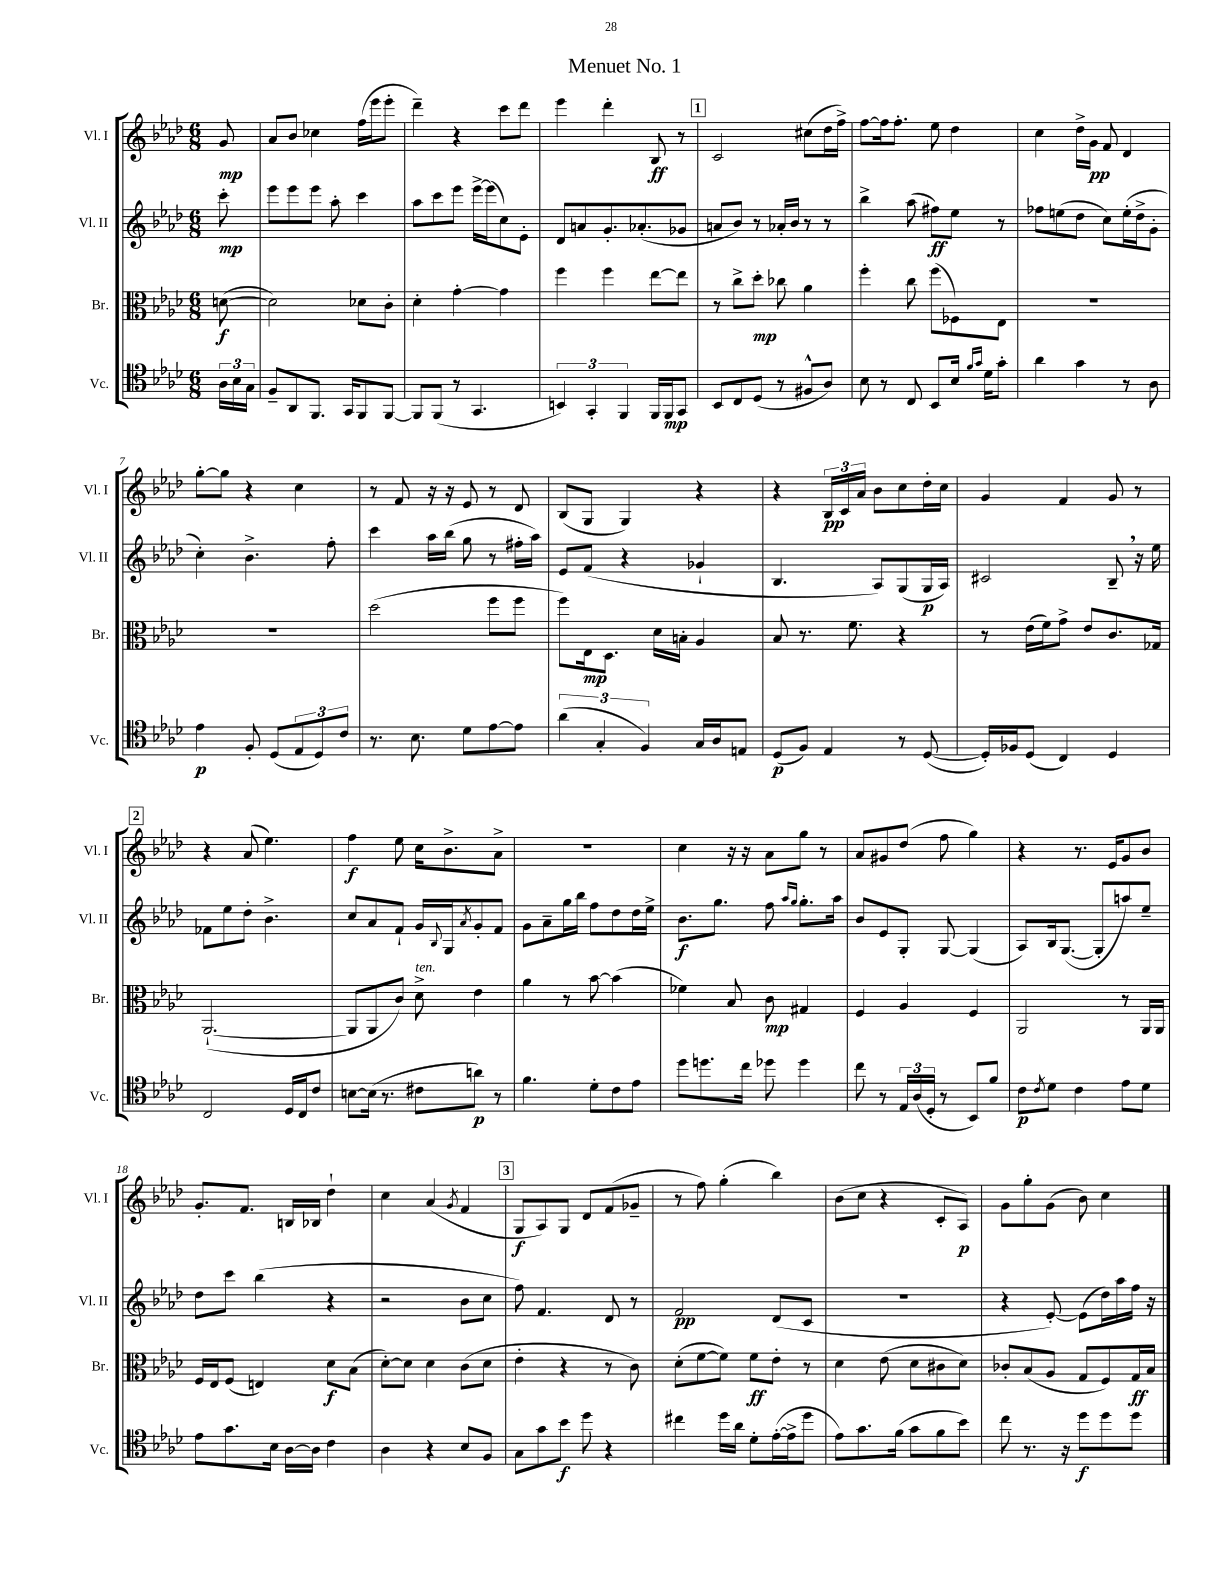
\header { title = "Menuet No. 1" }
<<
\new StaffGroup <<
\new Staff = "s0" \with { instrumentName = "Vl. I" shortInstrumentName = "Vl. I" } {
    \clef treble \key aes \major \numericTimeSignature \time 6/8 \partial 8
    g'8\mp |
    aes'8 bes'8 ces''4 f''16( ees'''16 ees'''8-. |
    des'''4--) r4 c'''8 des'''8 |
    ees'''4 des'''4-. bes8\ff r8 |
    \mark \markup { \box "1" } c'2 cis''8( des''16 f''16->) |
    f''8~ f''16 f''8.-. ees''8 des''4 |
    c''4 des''16-> g'16\pp f'8 des'4 |
    g''8~-. g''8 r4 c''4 |
    r8 f'8 r16 r16 ees'8 r8 des'8 |
    bes8( g8 g4) r4 |
    r4 \tuplet 3/2 { bes16\pp c'16 aes'16 } bes'8 c''8 des''16-. c''16 |
    g'4 f'4 g'8 r8 |
    \mark \markup { \box "2" } r4 aes'8( ees''4.) |
    f''4\f ees''8 c''16 bes'8.-> aes'8-> |
    R2. |
    c''4 r16 r16 aes'8 g''8 r8 |
    aes'8 gis'8 des''8( f''8 g''4) |
    r4 r8. ees'16 g'8 bes'8 |
    g'8.-. f'8. b16 bes16 des''4-! |
    c''4 aes'4( \acciaccatura { g'8 } f'4 |
    \mark \markup { \box "3" } g8\f aes8) g8 des'8 f'8( ges'8-- |
    r8 f''8) g''4-.( bes''4) |
    bes'8( c''8 r4 c'8-. aes8\p) |
    g'8 g''8-. g'8( bes'8) c''4 \bar "|." |
}
\new Staff = "s1" \with { instrumentName = "Vl. II" shortInstrumentName = "Vl. II" } {
    \clef treble \key aes \major \numericTimeSignature \time 6/8 \partial 8
    c'''8-.\mp |
    ees'''8 ees'''8 ees'''8 aes''8-. c'''4 |
    aes''8 c'''8 ees'''8 ees'''16~-> ees'''16( c''8) ees'8-. |
    des'8 a'8 g'8.-. aes'8.-.( ges'8 |
    \mark \markup { \box "1" } a'8 bes'8) r8 aes'16-. bes'16 r8 r8 |
    bes''4-> aes''8( fis''8\ff) ees''8 r8 |
    fes''8 e''8( des''8 c''8) e''16-.( des''16-> g'8-. |
    c''4-.) bes'4.-> f''8-. |
    c'''4 aes''16 bes''16( g''8 r8 fis''16-. aes''16) |
    ees'8 f'8( r4 ges'4-! |
    bes4. aes8) g8( g16\p aes16) |
    cis'2 bes8-- \breathe r16 ees''16 |
    \mark \markup { \box "2" } fes'8 ees''8 des''8-. bes'4.-> |
    c''8 aes'8 f'8-! g'16 \appoggiatura { bes8 } g16 \acciaccatura { aes'8 } g'8-. f'8 |
    g'8 aes'8-- g''16 bes''16 f''8 des''8 des''16 ees''16-> |
    bes'8.\f g''8. f''8 \grace { aes''16 g''16 } g''8.-. aes''16 |
    bes'8 ees'8 g8-. g8~ g4( |
    aes8) bes16 g8.~( g8-. a''8) ees''8-- |
    des''8 c'''8 bes''4( r4 |
    r2 bes'8 c''8 |
    \mark \markup { \box "3" } f''8) f'4. des'8 r8 |
    f'2\pp des'8( c'8 |
    R2. |
    r4 ees'8~-.) ees'8( des''16) aes''16 f''16 r16 \bar "|." |
}
\new Staff = "s2" \with { instrumentName = "Br." shortInstrumentName = "Br." } {
    \clef alto \key aes \major \numericTimeSignature \time 6/8 \partial 8
    d'8~\f( |
    d'2) des'8 c'8-. |
    des'4-. g'4~-. g'4 |
    f''4 f''4 ees''8~ ees''8 |
    \mark \markup { \box "1" } r8 c''8-> des''8-.\mp ces''8 aes'4 |
    f''4-. c''8 f''8( fes8) ees8 |
    R2. |
    R2. |
    des''2( f''8 f''8 |
    f''8) ees16\mp des8. des'16 b16-. aes4 |
    bes8 r8. f'8. r4 |
    r8 ees'16( f'16) g'8-> ees'8 c'8. ges16 |
    \mark \markup { \box "2" } aes,2.~-!( |
    aes,8 aes,8 c'8) des'8->^\markup { \italic "ten." } ees'4 |
    aes'4 r8 bes'8~ bes'4( |
    fes'4) bes8 c'8\mp gis4 |
    f4 aes4 f4 |
    aes,2 r8 aes,16 aes,16 |
    f16 ees16 f8( e4) des'8\f bes8( |
    des'8~-.) des'8 des'4 c'8( des'8 |
    \mark \markup { \box "3" } ees'4-. r4 r8 c'8) |
    des'8-.( f'8~ f'8) f'8\ff ees'8-. r8 |
    des'4 ees'8( des'8 cis'8 des'8) |
    ces'8-. bes8( aes8 g8 f8) g16\ff bes16 \bar "|." |
}
\new Staff = "s3" \with { instrumentName = "Vc." shortInstrumentName = "Vc." } {
    \clef tenor \key aes \major \numericTimeSignature \time 6/8 \partial 8
    \tuplet 3/2 { aes16 bes16 g16 } |
    f8-- aes,8 f,8. g,16 f,8 f,8~ |
    f,8 f,8( r8 g,4. |
    \tuplet 3/2 { b,4) g,4-. f,4 } f,16 f,16\mp g,8 |
    \mark \markup { \box "1" } bes,8 c8 des8( r8 fis8-^ aes8) |
    bes8 r8 c8 bes,8 bes16 \grace { f'16 g'16 } des'16 g'8-. |
    aes'4 g'4 r8 aes8 |
    ees'4\p f8-. des8( \tuplet 3/2 { ees8 des8) c'8 } |
    r8. bes8. des'8 ees'8~ ees'8 |
    \tuplet 3/2 { aes'4( g4-. f4) } g16 aes16 e8 |
    des8\p( f8) ees4 r8 des8~( |
    des16-.) fes16 des8( c4) des4 |
    \mark \markup { \box "2" } c2 des16 c16 c'8 |
    b8~ b16( r8. cis'8 a'8\p) r8 |
    f'4. des'8-. c'8 ees'8 |
    des''8 d''8. c''16 des''8 des''4 |
    c''8 r8 \tuplet 3/2 { ees16 aes16( des16-. } r8 bes,8) f'8 |
    c'8\p \acciaccatura { c'8 } des'8 c'4 ees'8 des'8 |
    ees'8 g'8. bes16 aes16~ aes16 c'4 |
    aes4 r4 bes8 f8 |
    \mark \markup { \box "3" } g8 g'8 bes'8\f des''8 r4 |
    cis''4 des''16 aes'16 des'8-. ees'16~-.( ees'16-> des''8 |
    ees'8) g'8. f'16( g'8 f'8 bes'8) |
    c''8 r8. r16 des''8\f des''8 des''8 \bar "|." |
}
>>
>>
